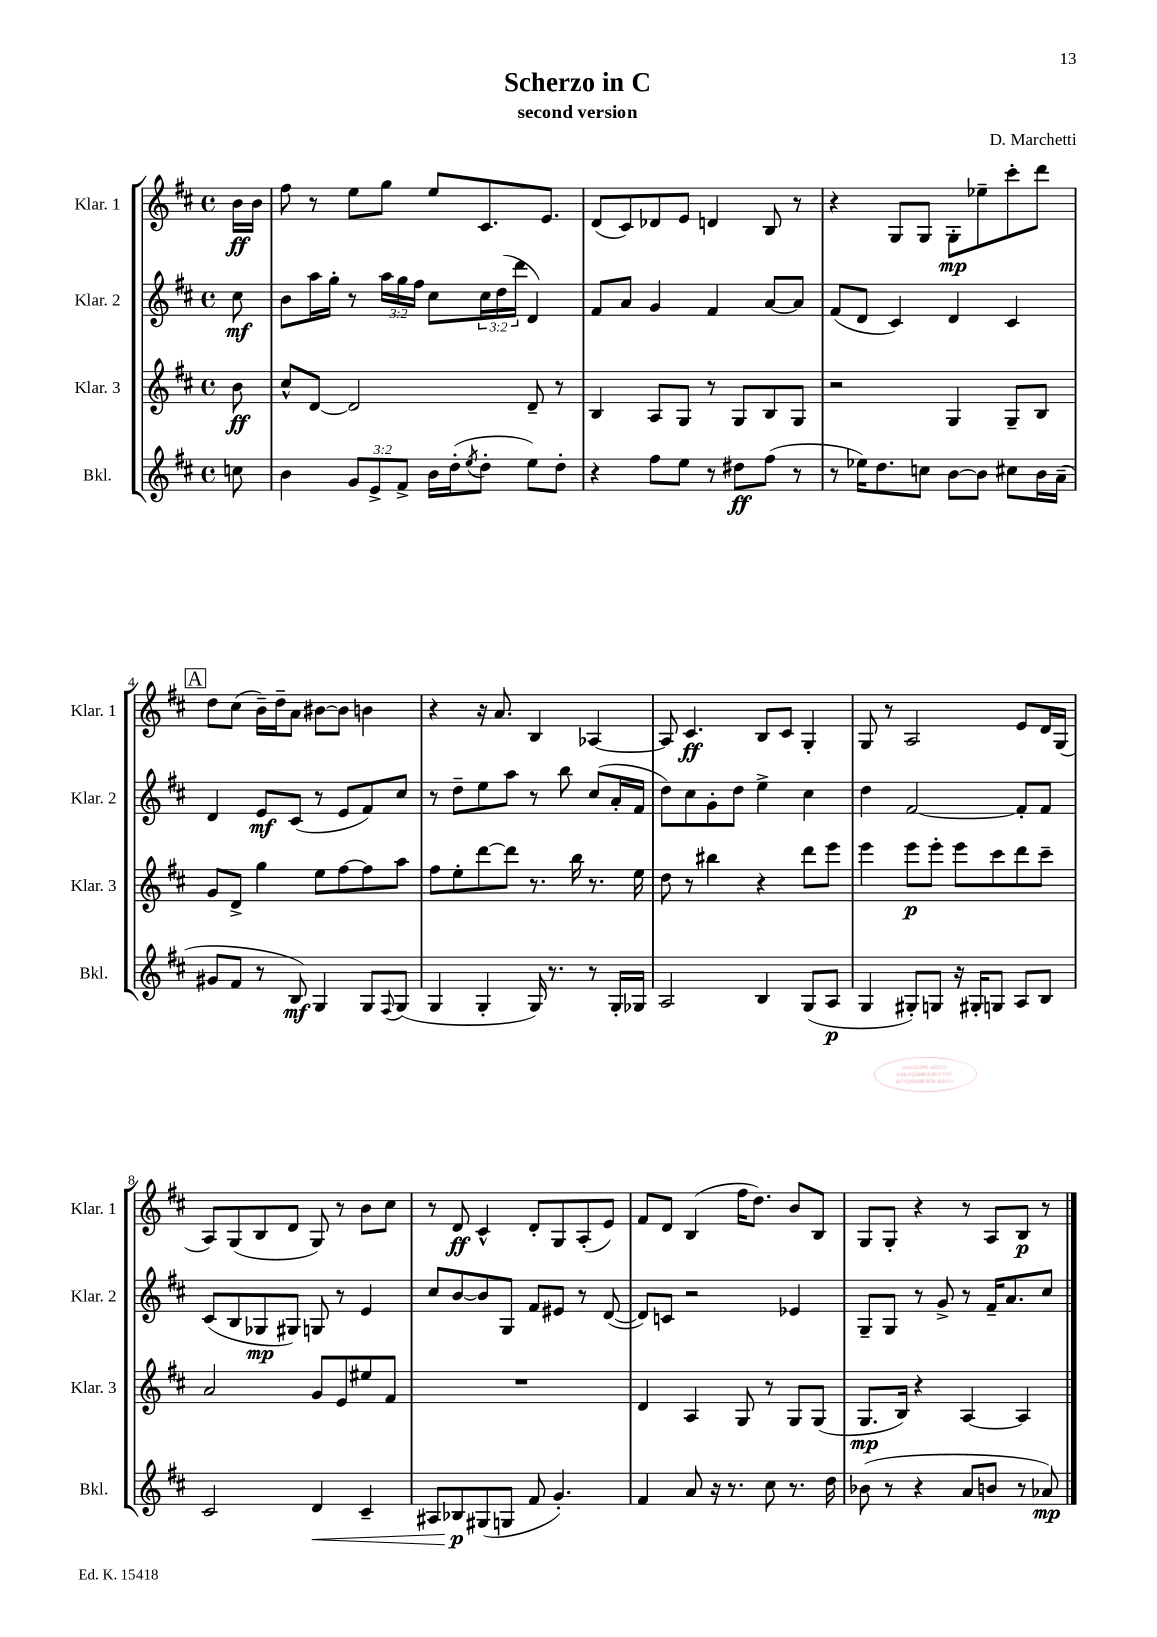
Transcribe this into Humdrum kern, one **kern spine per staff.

**kern	**kern	**kern	**kern
*staff4	*staff3	*staff2	*staff1
*clefG2	*clefG2	*clefG2	*clefG2
*k[f#c#]	*k[f#c#]	*k[f#c#]	*k[f#c#]
*M4/4	*M4/4	*M4/4	*M4/4
*met(c)	*met(c)	*met(c)	*met(c)
8cc	8b	8cc#	16b
.	.	.	16b
=	=	=	=
4b	8cc#^^	8b	8ff#
.	[8d	16aa	8r
.	.	16gg'	.
12g	2d]	8r	8ee
12e^	.	.	.
.	.	24aa	8gg
12f#^	.	24gg	.
.	.	24ff#	.
16b	.	8cc#	8ee
(16dd'	.	.	.
8qee	.	.	.
8dd'	.	24cc#	8.c#
.	.	(24dd	.
.	.	24ddd	.
8ee)	8d~	4d)	.
.	.	.	8.e
8dd'	8r	.	.
=	=	=	=
4r	4B	8f#	(8d
.	.	8a	8c#)
8ff#	8A	4g	8d-
8ee	8G	.	8e
8r	8r	4f#	4d
8dd#	8G	.	.
(8ff#	8B	[8a	8B
8r	8G	8a]	8r
=	=	=	=
8r	2r	(8f#	4r
16ee-)	.	8d	.
8.dd	.	.	.
.	.	4c#)	8G
8cc	.	.	8G
[8b	4G	4d	8G'
8b]	.	.	8ee-~
8cc#	8G~	4c#	8ccc#'
16b	8B	.	8ddd
(16a~	.	.	.
=	=	=	=
8g#	8g	4d	8dd
8f#	8d^	.	(8cc#
8r	4gg	8e	16b~)
.	.	.	16dd~
8B)	.	(8c#	8a
4G	8ee	8r	[8b#
.	[8ff#	8e	8b#]
8G	8ff#]	8f#)	4b
8qqF#	.	.	.
(8G	8aa	8cc#	.
=	=	=	=
4G	8ff#	8r	4r
.	8ee'	8dd~	.
4G'	[8ddd	8ee	16r
.	.	.	8.a
.	8ddd]	8aa	.
16G)	8.r	8r	4B
8.r	.	.	.
.	.	8bb	.
.	16bb	.	.
8r	8.r	(8cc#	[4A-
16G'	.	16a'	.
16G-	16ee	16f#	.
=	=	=	=
2A	8dd	8dd)	8A-]
.	8r	8cc#	4.c#
.	4bb#	8g'	.
.	.	8dd	.
4B	4r	4ee^	8B
.	.	.	8c#
(8G	8ddd	4cc#	4G'
8A	8eee	.	.
=	=	=	=
4G	4eee	4dd	8G
.	.	.	8r
8G#')	8eee	[2f#	2A
8G	8eee'	.	.
16r	8eee	.	.
16G#'	.	.	.
8G	8ccc#	.	.
8A	8ddd	8f#']	8e
8B	8ccc#~	8f#	16d
.	.	.	(16G
=	=	=	=
2c#	2a	(8c#	8A)
.	.	8B	(8G
.	.	8G-	8B
.	.	8G#)	8d
4d	8g	8G	8G)
.	8e	8r	8r
4c#~	8ee#	4e	8b
.	8f#	.	8cc#
=	=	=	=
8A#	1r	8cc#	8r
8B-	.	[8b	8d
(8G#	.	8b]	4c#^^
8G	.	8G	.
8f#	.	8f#	8d'
4.g')	.	8e#	8G
.	.	8r	(8A'
.	.	([8d	8e)
=	=	=	=
4f#	4d	8d])	8f#
.	.	8c	8d
8a	4A	2r	(4B
16r	.	.	.
8.r	.	.	.
.	8G	.	16ff#
.	.	.	8.dd)
8cc#	8r	.	.
8.r	8G	4e-	8b
.	(8G	.	8B
16dd	.	.	.
=	=	=	=
(8b-	8.G	8G~	8G
8r	.	8G	8G'
.	16B)	.	.
4r	4r	8r	4r
.	.	8g^	.
8a	[4A	8r	8r
8b	.	16f#~	8A
.	.	8.a	.
8r	4A]	.	8B
8a-)	.	8cc#	8r
==	==	==	==
*-	*-	*-	*-
